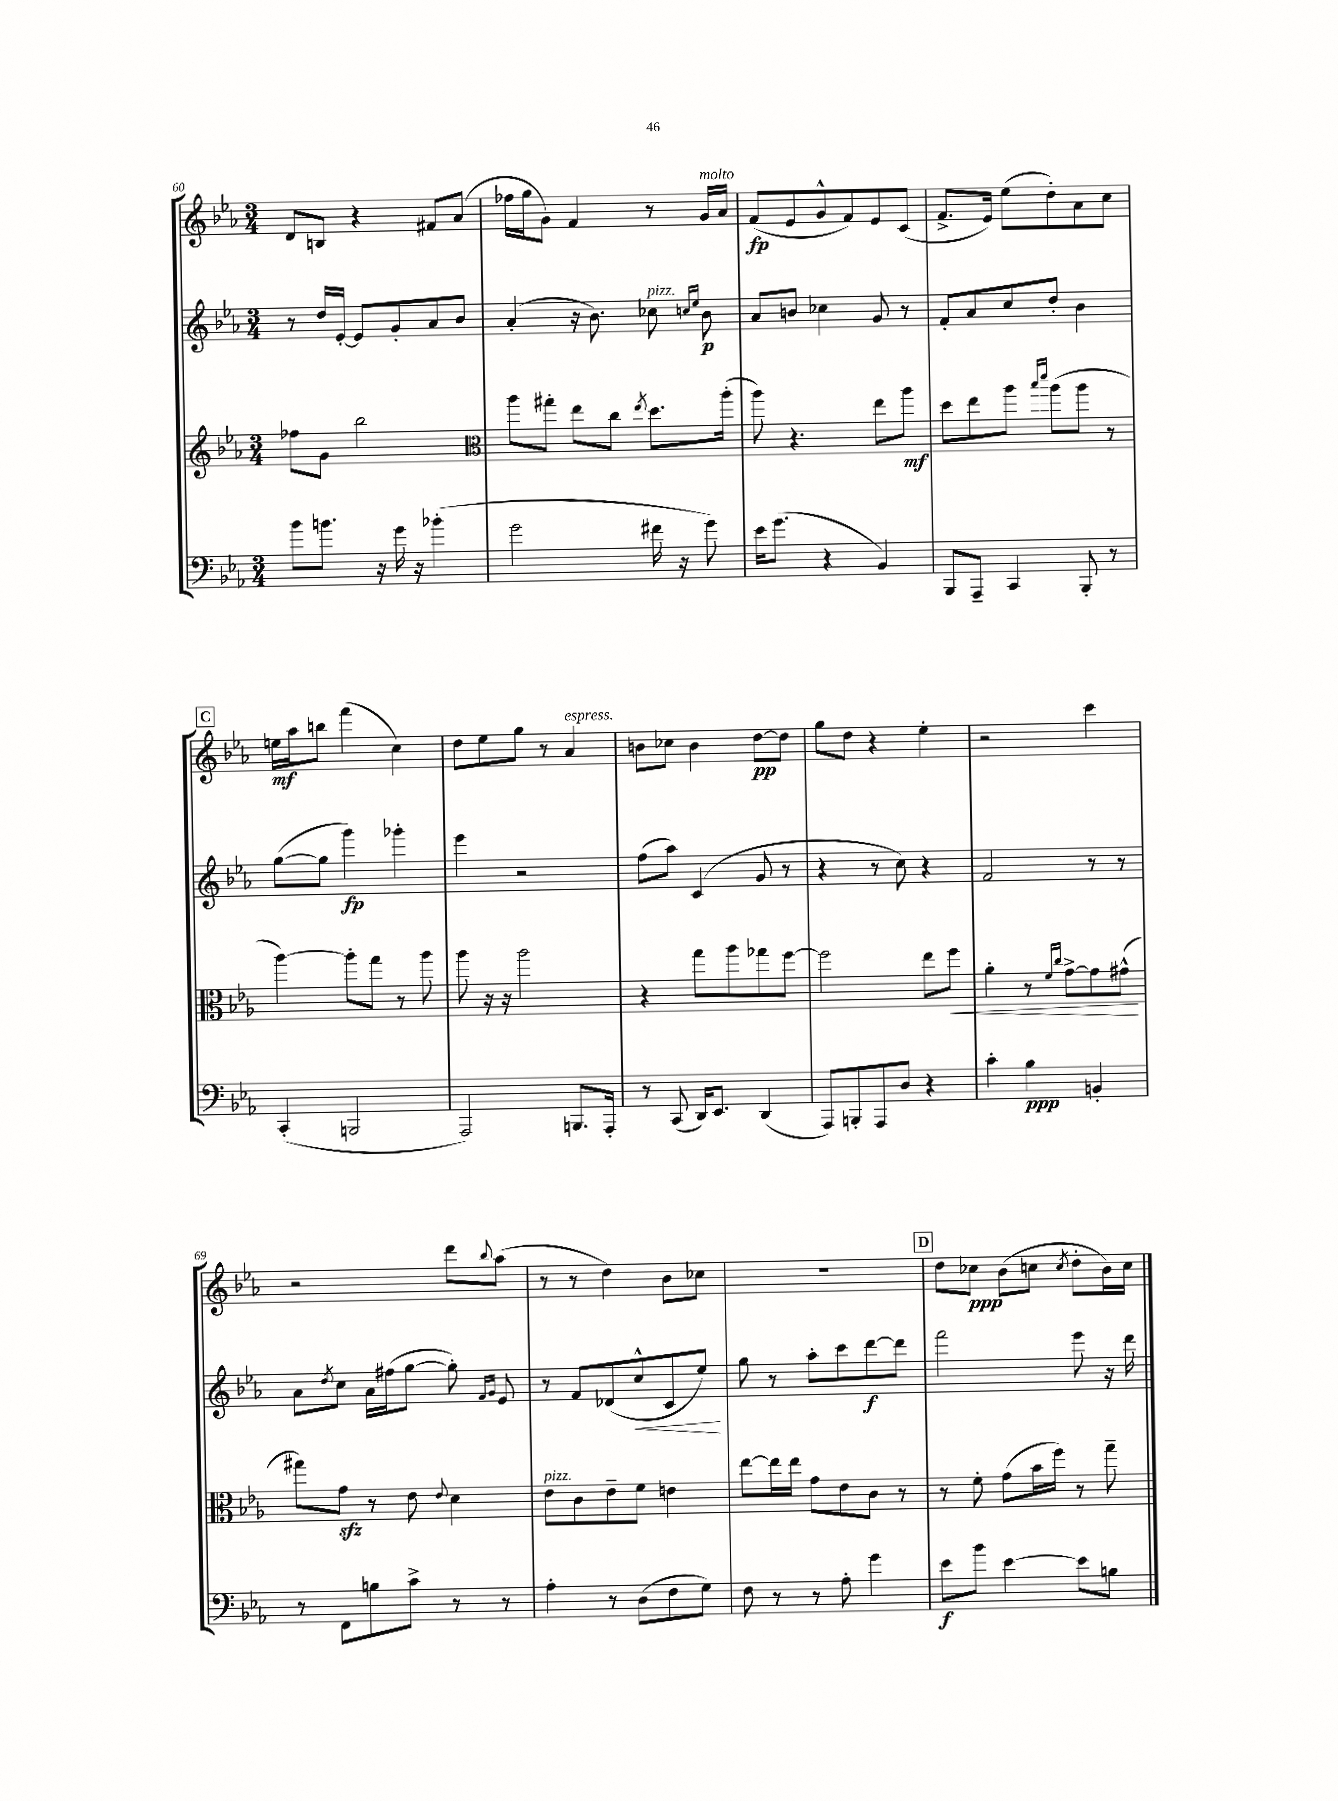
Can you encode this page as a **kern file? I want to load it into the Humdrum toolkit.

**kern	**dynam	**kern	**dynam	**kern	**dynam	**kern	**dynam
*part4	*part4	*part3	*part3	*part2	*part2	*part1	*part1
*staff4	*staff4	*staff3	*staff3	*staff2	*staff2	*staff1	*staff1
*clefF4	*	*clefG2	*	*clefG2	*	*clefG2	*
*k[b-e-a-]	*	*k[b-e-a-]	*	*k[b-e-a-]	*	*k[b-e-a-]	*
*M3/4	*	*M3/4	*	*M3/4	*	*M3/4	*
=60	=60	=60	=60	=60	=60	=60	=60
8b-\L	.	8ff-X\L	.	8r	.	8d/L	.
8.bn\J	.	8g\J	.	16dd/LL	.	8Bn/J	.
.	.	.	.	[16e-'/JJ	.	.	.
.	.	2bb-\	.	8e-/L]	.	4r	.
16r	.	.	.	.	.	.	.
16g\	.	.	.	8g'/	.	.	.
16r	.	.	.	.	.	.	.
(4b-X'\	.	.	.	8a-/	.	8f#X/L	.
.	.	.	.	8b-/J	.	(8a-/J	.
=61	=61	=61	=61	=61	=61	=61	=61
*	*	*clefC3	*	*	*	*	*
2g\	.	8aa-\L	.	(4a-'/	.	16ff-X\LL	.
.	.	.	.	.	.	16gg\J	.
.	.	8gg#X'\J	.	.	.	8g\J)	.
.	.	8ee-\L	.	16r	.	4f/	.
.	.	.	.	8.b-\)	.	.	.
.	.	8cc\J	.	.	.	.	.
.	.	8qee-/	.	.	.	.	.
!	!	!	!	!LO:TX:a:i:t=pizz.	!	!	!
16f#X\	.	8.dd\L	.	8cc-X\	.	8r	.
16r	.	.	.	.	.	.	.
.	.	.	.	16qqccn/LL	.	.	.
.	.	.	.	16qqee-/JJ	.	.	.
!	!	!	!	!	!	!LO:TX:a:i:t=molto	!
8g\)	.	.	.	8b-\	p	16g/LL	.
.	.	(16aa-'\Jk	.	.	.	16a-/JJ	.
=62	=62	=62	=62	=62	=62	=62	=62
16e-\KL	.	8aa-\)	.	8a-/L	.	(8f/L	fp
(8.g\J	.	.	.	.	.	.	.
.	.	4.r	.	8bn/J	.	8e-/	.
4r	.	.	.	4cc-X\	.	8g^^/	.
.	.	.	.	.	.	8f/)	.
4BB-/)	.	8ee-\L	.	8g/	.	8e-/	.
.	.	8aa-\J	mf	8r	.	(8c/J	.
=63	=63	=63	=63	=63	=63	=63	=63
8BBB-/L	.	8dd\L	.	8f'/L	.	8.f^/L	.
8AAA-~/J	.	8ee-\	.	8a-/	.	.	.
.	.	.	.	.	.	16e-/Jk)	.
4CC/	.	8aa-\J	.	8cc/	.	(8ee-\L	.
.	.	16qqbb-/LL	.	.	.	.	.
.	.	16qqddd/JJ	.	.	.	.	.
.	.	(8aa-\L	.	8dd'/J	.	8dd'\)	.
8BBB-'/	.	8aa-\J	.	4b-\	.	8a-\	.
8r	.	8r	.	.	.	8cc\J	.
!!LO:LB:g=z
!!LO:REH:place=s1:t=C
=64	=64	=64	=64	=64	=64	=64	=64
(4CC'/	.	[4aa-\)	.	([8gg\L	.	16een\LL	mf
.	.	.	.	.	.	16aa-\J	.
.	.	.	.	8gg\J]	.	8bbn\J	.
2BBBn/	.	8aa-'\L]	.	4ggg\)	fp	(4fff\	.
.	.	8gg\J	.	.	.	.	.
.	.	8r	.	4ggg-X'\	.	4cc\)	.
.	.	8aa-\	.	.	.	.	.
=65	=65	=65	=65	=65	=65	=65	=65
2AAA-/)	.	8aa-\	.	4eee-\	.	8dd\L	.
.	.	16r	.	.	.	8ee-\	.
.	.	16r	.	.	.	.	.
.	.	2aa-\	.	2r	.	8gg\J	.
.	.	.	.	.	.	8r	.
!	!	!	!	!	!	!LO:TX:a:i:t=espress.	!
8.BBBn/L	.	.	.	.	.	4a-/	.
16AAA-'/Jk	.	.	.	.	.	.	.
=66	=66	=66	=66	=66	=66	=66	=66
8r	.	4r	.	(8ff\L	.	8bn\L	.
(8CC/	.	.	.	8aa-\J)	.	8cc-X\J	.
16DD/KL)	.	8gg\L	.	(4c/	.	4b\	.
8.EE-/J	.	.	.	.	.	.	.
.	.	8aa-\	.	.	.	.	.
(4DD/	.	8gg-X\	.	8g/	.	[8dd\L	pp
.	.	[8ff\J	.	8r	.	8dd\J]	.
=67	=67	=67	=67	=67	=67	=67	=67
8AAA-/L)	.	2ff\]	.	4r	.	8gg\L	.
8BBBn'/	.	.	.	.	.	8dd\J	.
8AAA-/	.	.	.	8r	.	4r	.
8D/J	.	.	.	8cc\)	.	.	.
4r	.	8ee-\L	.	4r	.	4ee-'\	.
!	!	!	!LO:HP:b	!	!	!	!
.	.	8ff\J	<	.	.	.	.
=68	=68	=68	=68	=68	=68	=68	=68
4c'\	.	4a-'\	.	2f/	.	2r	.
4B-\	ppp	8r	.	.	.	.	.
.	.	16qqf/LL	.	.	.	.	.
.	.	16qqcc/JJ	.	.	.	.	.
.	.	[8g^\L	.	.	.	.	.
4BBn'/	.	8g\]	.	8r	.	4ccc\	.
.	.	(8g#X^^\J	.	8r	.	.	.
.	.	.	[	.	.	.	.
!!LO:LB:g=z
=69	=69	=69	=69	=69	=69	=69	=69
8r	.	8gg#X\L)	.	8a-\L	.	2r	.
.	.	.	.	8qdd/	.	.	.
8FF\L	.	8gzz\J	.	8cc\J	.	.	.
8Bn\	.	8r	.	16a-\LL	.	.	.
.	.	.	.	(16ff#X\J	.	.	.
8c^\J	.	8e-\	.	[8gg\J	.	.	.
.	.	8qqe-/	.	.	.	.	.
8r	.	4d\	.	8gg'\])	.	8ddd\L	.
.	.	.	.	16qqf/LL	.	.	.
.	.	.	.	16qqg/JJ	.	8qqbb-/	.
8r	.	.	.	8e-/	.	(8aa-\J	.
=70	=70	=70	=70	=70	=70	=70	=70
!	!	!LO:TX:a:i:t=pizz.	!	!	!	!	!
4A-'\	.	8e-\L	.	8r	.	8r	.
.	.	8c\	.	8f/L	.	8r	.
8r	.	8e-~\	.	(8d-X/	.	4dd\)	.
!	!	!	!	!	!LO:HP:b	!	!
(8D\L	.	8f\J	.	8cc^^/	<	.	.
8F\	.	4en\	.	8c/	.	8b-\L	.
8G\J)	.	.	.	8ee-/J)	.	8cc-X\J	.
.	.	.	.	.	[	.	.
=71	=71	=71	=71	=71	=71	=71	=71
8F\	.	[8ee-\L	.	8gg\	.	2.r	.
8r	.	16ee-\L]	.	8r	.	.	.
.	.	16ee-\JJ	.	.	.	.	.
8r	.	8g\L	.	8aa-'\L	.	.	.
8A-'\	.	8e-\	.	8ccc\	.	.	.
4g\	.	8c\J	.	[8ddd\	f	.	.
.	.	8r	.	8ddd\J]	.	.	.
!!LO:REH:place=s1:t=D
=72	=72	=72	=72	=72	=72	=72	=72
8e-\L	f	8r	.	2fff\	.	8dd\L	.
8b-\J	.	8f'\	.	.	.	8cc-X\J	ppp
[4e-\	.	(8g\L	.	.	.	(8b-\L	.
.	.	16b-\L	.	.	.	8ccn\J	.
.	.	16ff\JJ)	.	.	.	.	.
.	.	.	.	.	.	8qcc/	.
8e-\L]	.	8r	.	8eee-\	.	8dd'\L	.
8Bn\J	.	8gg~\	.	16r	.	16b-\L)	.
.	.	.	.	16ddd\	.	16cc\JJ	.
==	==	==	==	==	==	==	==
*-	*-	*-	*-	*-	*-	*-	*-
